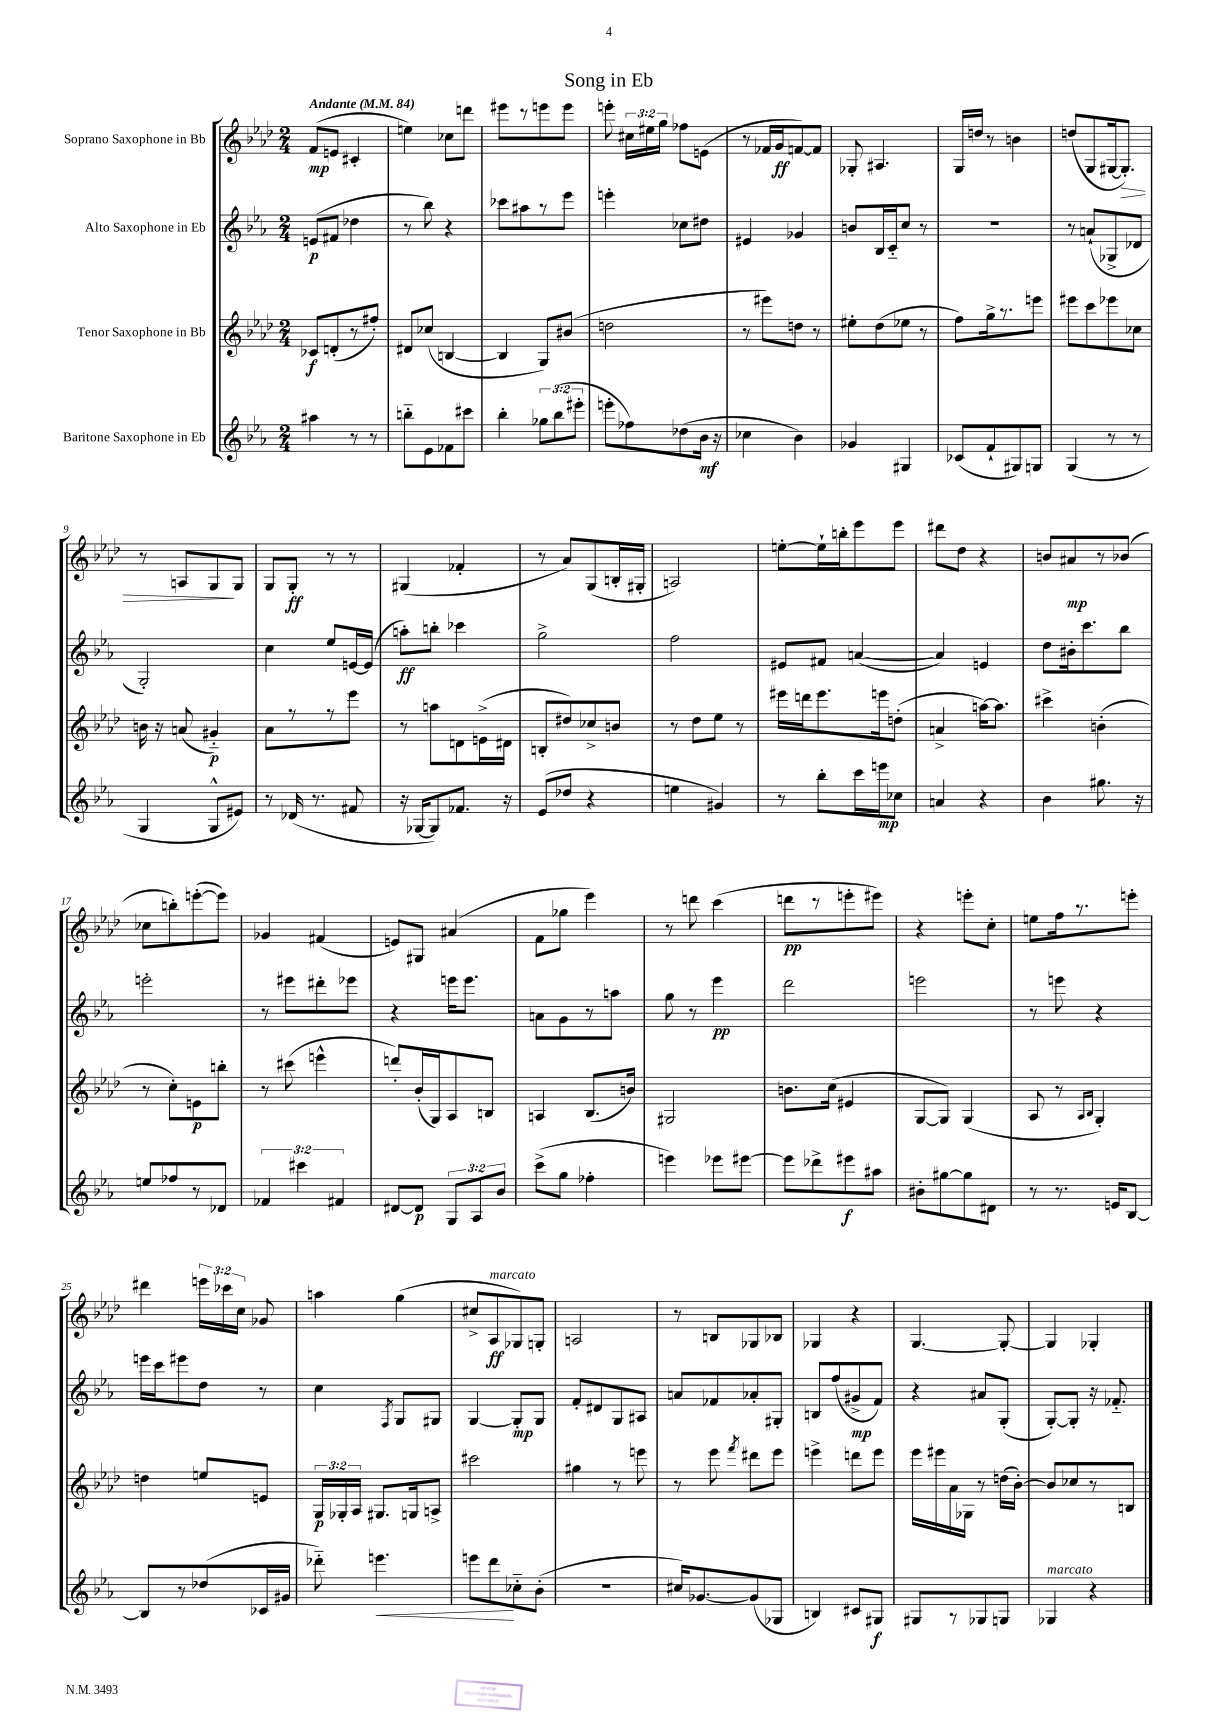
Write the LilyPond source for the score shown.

\header { title = "Song in Eb" }
<<
\new StaffGroup <<
\new Staff = "s0" \with { instrumentName = "Soprano Saxophone in Bb" } {
    \clef treble \key aes \major \numericTimeSignature \time 2/4 \override Staff.TupletNumber.text = #tuplet-number::calc-fraction-text \tempo "Andante" 4 = 84
    \autoBeamOff f'8[\mp( e'8] cis'4-. |
    e''4) ces''8[ d'''8] |
    eis'''8[ r8 e'''8 e'''8] |
    e'''8-. \tuplet 3/2 { cis''16[ eis''16 g''16] } fes''8[ e'8]( |
    r8 fes'16[ g'16\ff f'8~) f'8] |
    ges8-. ais4. |
    g16[ d''16] r8 b'4 |
    d''8[( g8 gis16~ gis8.]-.\>) |
    r8 a8[ g8\! g8] |
    g8[ g8]-.\ff r8 r8 |
    gis4( fes'4-. |
    r8 aes'8[) g8( b16-. gis16]-. |
    a2) |
    e''8[~-. e''16-! b''16-. ees'''8 ees'''8] |
    dis'''8[ des''8] r4 |
    b'8[ ais'8\mp r8 bes'8]( |
    ces''8[ b''8-.) e'''8~-.( e'''8]) |
    ges'4 fis'4( |
    e'8[) gis8] ais'4( |
    f'8[ ges''8] ees'''4) |
    r8 d'''8 c'''4( |
    d'''8[\pp r8 e'''8-. eis'''8]) |
    r4 e'''8[-. c''8]-. |
    e''8[ f''16 r8. e'''8]-. |
    dis'''4 \tuplet 3/2 { e'''16[ ces'''16 c''16] } ges'8 |
    a''4 g''4( |
    cis''8[-> aes8\ff^\markup { \italic "marcato" } ges8) g8]-. |
    a2 |
    r8 b8[ ges8 bes8] |
    ges4 r4 |
    g4.~ g8~-. |
    g4 ges4-. \bar "|." |
}
\new Staff = "s1" \with { instrumentName = "Alto Saxophone in Eb" } {
    \clef treble \key ees \major \numericTimeSignature \time 2/4
    \autoBeamOff e'8[\p( fis'8] des''4 |
    r8 bes''8) r4 |
    ces'''8[ ais''8 r8 ees'''8] |
    e'''4-. ces''8[ dis''8] |
    eis'4 ges'4 |
    b'8[ bes16 c'16-_ c''8] r8 |
    r2 |
    r8 a'8[-!( ges8-> des'8] |
    g2-.) |
    c''4 ees''8[ e'16~ e'16]( |
    a''8[-.\ff) b''8]-. ces'''4 |
    g''2-> |
    f''2 |
    eis'8[ fis'8] a'4~( |
    a'4) e'4 |
    d''8[ bis'16-. c'''8. bes''8] |
    e'''2-. |
    r8 eis'''8[ dis'''8-. ees'''8] |
    r4 e'''16[ e'''8.] |
    a'8[ g'8 r8 a''8] |
    g''8 r8 ees'''4\pp |
    d'''2 |
    e'''2 |
    r8 e'''8 r4 |
    e'''16[ c'''16 eis'''8 d''8] r8 |
    c''4 \acciaccatura { f8 } g8[ gis8] |
    g4~ g8[-.\mp g8] |
    f'8[-. dis'8 g8 ais8] |
    a'8[ fes'8 aes'8-. gis8]-. |
    b8[ f''8( gis'8->\mp f'8]) |
    r4 ais'8[ g8]-.( |
    g8[~-.) g8]-. r16 fes'8.-_ \bar "|." |
}
\new Staff = "s2" \with { instrumentName = "Tenor Saxophone in Bb" } {
    \clef treble \key aes \major \numericTimeSignature \time 2/4 \override Staff.TupletNumber.text = #tuplet-number::calc-fraction-text
    \autoBeamOff ces'8[\f d'8-.( r8 fis''8]-.) |
    dis'8[ ces''8]( b4~ |
    b4 g8[) bis'8]( |
    d''2 |
    r8 eis'''8[) d''8] r8 |
    eis''8[-. des''8( ees''8] r8 |
    f''8[) g''16-> r8. e'''8] |
    eis'''8[ c'''8 ees'''8 ces''8] |
    b'16 r16 a'8( gis'4-_\p) |
    aes'8[ r8 r8 ees'''8] |
    r8 a''8[ d'8 e'16->( dis'16] |
    b8[-. dis''8) ces''8-> b'8] |
    r8 des''8[ ees''8] r8 |
    eis'''16[ d'''16 eis'''8. e'''16 d''8]-.( |
    a'4-> a''16[~) a''8.] |
    cis'''4-> b'4-.( |
    r8 c''8[-.) e'8\p b''8]-. |
    r8 cis'''8( e'''4-^ |
    d'''8[-.) bes'16-.( g16) aes8 b8] |
    a4 bes8.[( b'16]) |
    gis2 |
    b'8.[ c''16]( eis'4 |
    g8[~ g8]) g4( |
    aes8 r8 \grace { aes16[ bes16] } g4-.) |
    d''4 e''8[ e'8] |
    \tuplet 3/2 { g16[\p ges16-. aes16] } gis8.[ g16 a8]-> |
    cis'''2 |
    gis''4 r8 e'''8 |
    r8 ees'''8 \acciaccatura { f'''8 } dis'''8[ ees'''8] |
    e'''4-> d'''8[ e'''8] |
    ees'''16[ eis'''16 aes'16 ges16] r8 d''16[( bes'16]~-.) |
    bes'8[ ces''8 r8 b8] \bar "|." |
}
\new Staff = "s3" \with { instrumentName = "Baritone Saxophone in Eb" } {
    \clef treble \key ees \major \numericTimeSignature \time 2/4 \override Staff.TupletNumber.text = #tuplet-number::calc-fraction-text
    \autoBeamOff ais''4 r8 r8 |
    b''8[-_ ees'8 fes'8 cis'''8] |
    bes''4-. \tuplet 3/2 { ges''8[ bes''8( eis'''8]-. } |
    e'''8[-. fes''8) des''8( bes'16]\mf r16 |
    ces''4 bes'4) |
    ges'4 gis4 |
    ces'8[( f'8-! gis8) g8] |
    g4( r8 r8 |
    g4 g8[-^ eis'8]) |
    r8 des'16( r8. fis'8 |
    r16 ges16[~ ges8) fes'8.] r16 |
    ees'8[( des''8] r4 |
    e''4 gis'4) |
    r8 bes''8[-. c'''16 e'''16\mp ces''8] |
    a'4 r4 |
    bes'4 gis''8. r16 |
    e''8[ fes''8 r8 des'8] |
    \tuplet 3/2 { fes'4 cis'''4 fis'4 } |
    dis'8[~ dis'8]\p \tuplet 3/2 { g8[ aes8 bes'8] } |
    c'''8[->( g''8] fes''4-. |
    e'''4) ees'''8[ eis'''8]~ |
    eis'''8[ des'''8-> eis'''8\f ais''8] |
    bis'8[-. gis''8~ gis''8 dis'8] |
    r8 r8. e'16[ bes8]~ |
    bes8[ r8 des''8( ces'16 gis'16] |
    des'''8-_) e'''4.\< |
    e'''8[ d'''8\! ces''8-_ bes'8]-.( |
    R2 |
    cis''16[) ges'8.~ ges'8( ges8] |
    b4) cis'8[ gis8]\f |
    gis8[ r8 ges8 g8] |
    ges4^\markup { \italic "marcato" } r4 \bar "|." |
}
>>
>>
